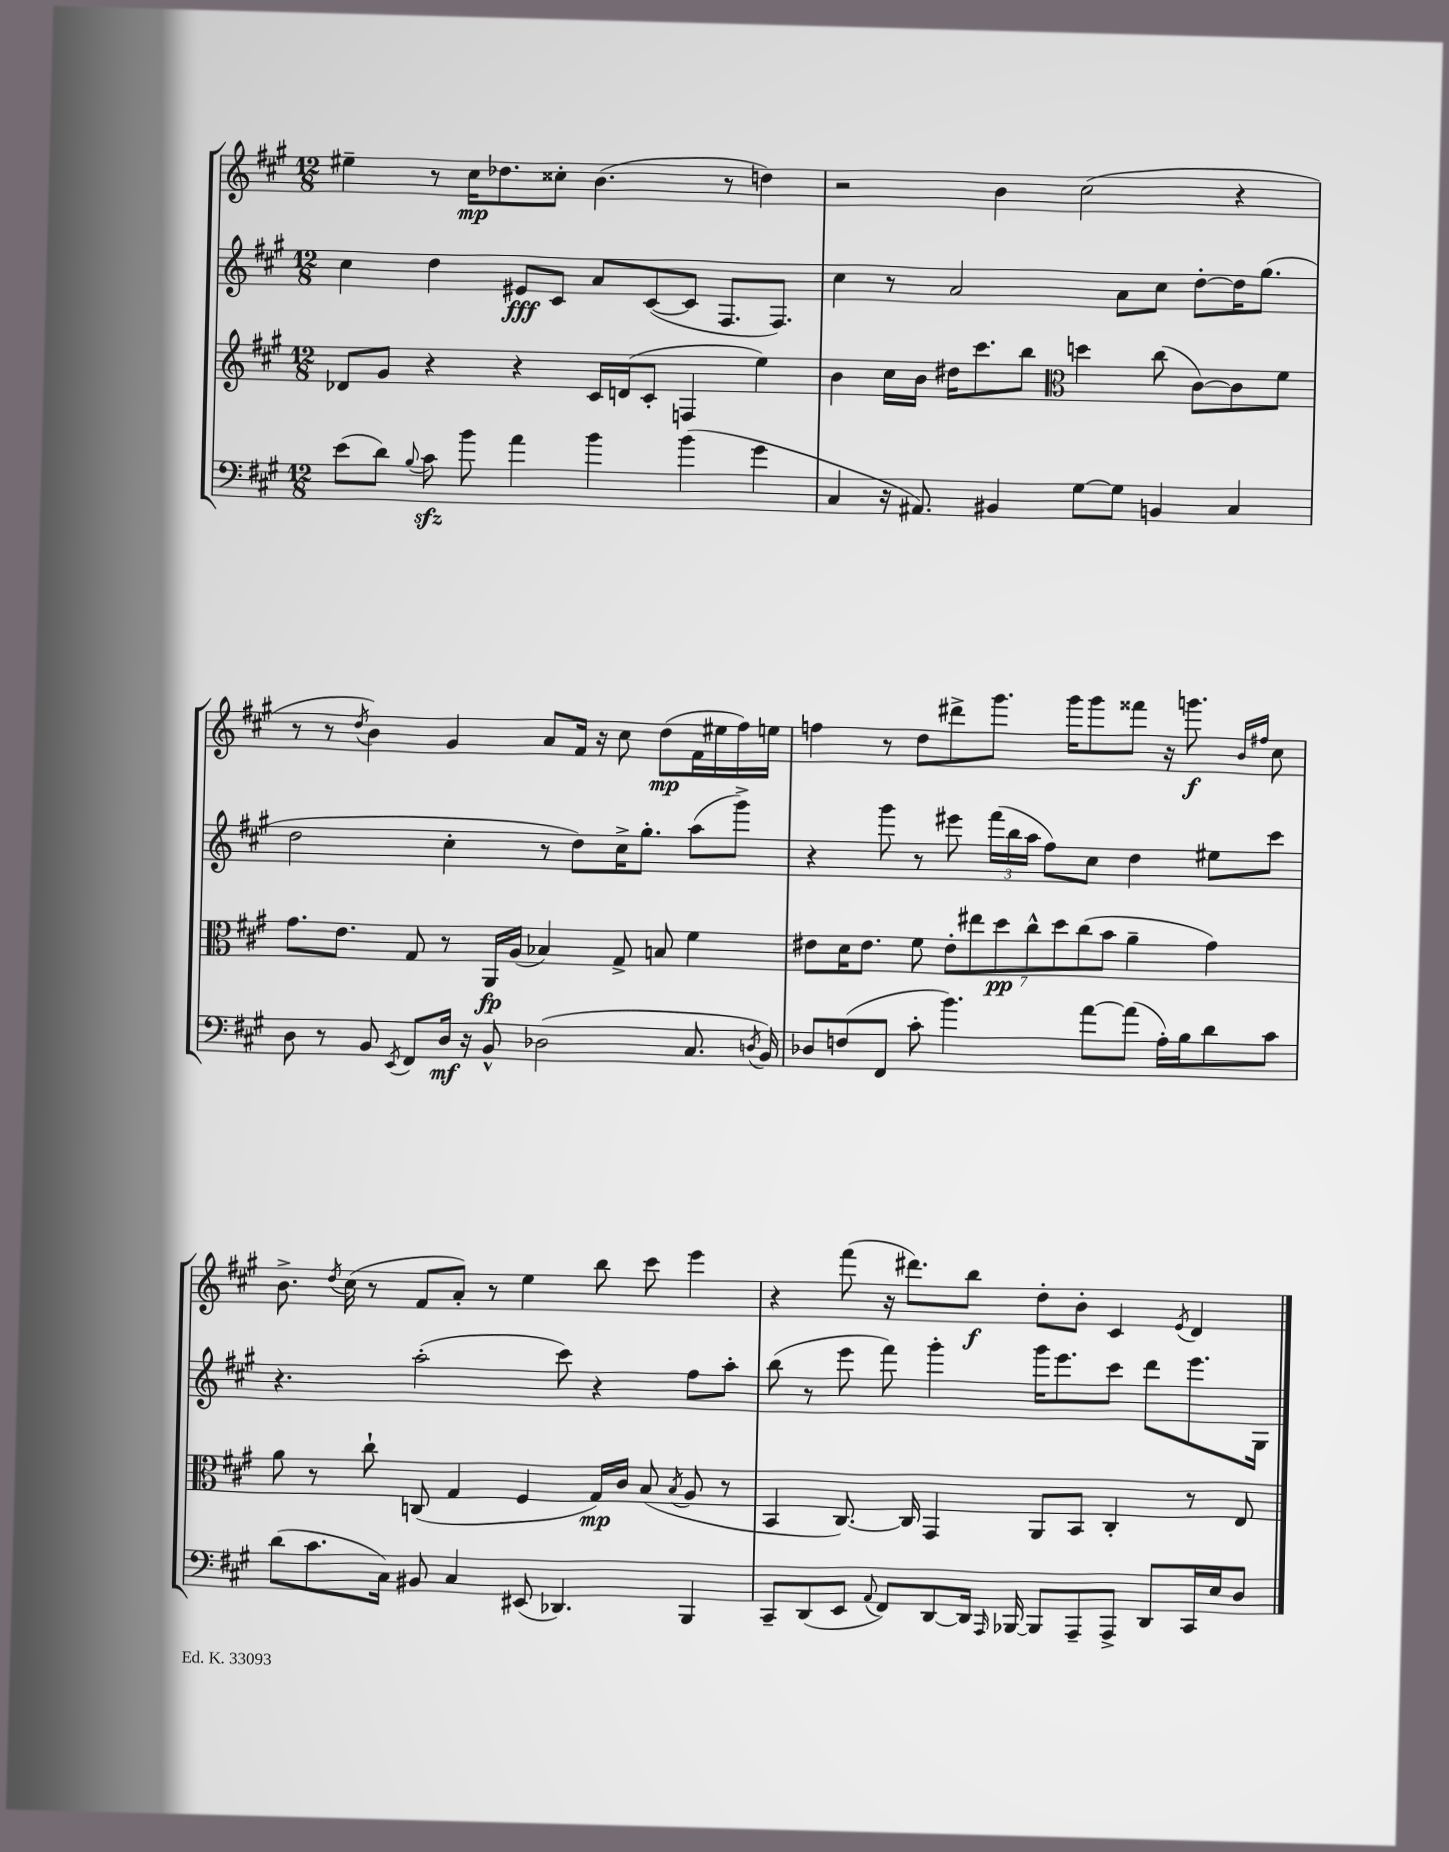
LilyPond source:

<<
\new StaffGroup <<
\new Staff = "s0" {
    \clef treble \key a \major \numericTimeSignature \time 12/8
    \autoBeamOff eis''4-- r8 cis''16[\mp des''8. cisis''8]-. b'4.( r8 d''4) |
    r2 b'4 cis''2( r4 |
    r8 r8 \acciaccatura { d''8 } b'4) gis'4 a'8[ fis'16] r16 cis''8 d''8[\mp( fis'16 eis''16 fis''16) e''16] |
    f''4 r8 d''8[ dis'''8-> gis'''8.] gis'''16[ gis'''8 fisis'''8] r16 g'''8.\f \grace { b'16[ fis''16] } cis''8 |
    b'8.-> \acciaccatura { d''8 } cis''16( r8 fis'8[ a'8]-.) r8 e''4 b''8 cis'''8 e'''4 |
    r4 fis'''8( r16 dis'''8.[) b''8]\f d''8[-. b'8]-. cis'4 \acciaccatura { e'8 } d'4 \bar "|." |
}
\new Staff = "s1" {
    \clef treble \key a \major \numericTimeSignature \time 12/8
    \autoBeamOff cis''4 d''4 eis'8[\fff cis'8] a'8[ cis'8~( cis'8] fis8.[ fis8.]) |
    cis''4 r8 a'2 a'8[ cis''8] d''8[~-. d''16 gis''8.]( |
    d''2 cis''4-. r8 d''8[) cis''16-> gis''8.]-. a''8[( gis'''8]->) |
    r4 gis'''8 r8 eis'''8 \tuplet 3/2 { fis'''16[( b''16 a''16] } fis''8[) cis''8] d''4 eis''8[ cis'''8] |
    r4. a''2-.( cis'''8) r4 fis''8[ a''8]-. |
    b''8( r8 e'''8 fis'''8) gis'''4-. gis'''16[ e'''8. cis'''8] d'''8[ e'''8. gis16] \bar "|." |
}
\new Staff = "s2" {
    \clef treble \key a \major \numericTimeSignature \time 12/8
    \autoBeamOff des'8[ gis'8] r4 r4 cis'16[ d'16( cis'8]-. f4 e''4) |
    b'4 cis''16[ b'16] dis''16[ cis'''8. b''8] \clef alto d''4 cis''8( cis'8[~) cis'8 fis'8] |
    gis'8.[ e'8.] gis8 r8 a,16[\fp a16]( bes4) gis8-> b8 fis'4 |
    eis'8[ d'16 eis'8.] fis'8 \tuplet 7/4 { eis'8[-. eis''8 d''8\pp cis''8-^ d''8 cis''8( b'8] } a'4-- gis'4) |
    a'8 r8 cis''8-! c8( gis4 fis4 gis16[\mp) cis'16] b8( \acciaccatura { b8 } a8 r8 |
    b,4 cis8.~) cis16 gis,4 a,8[ b,8] cis4-. r8 e8 \bar "|." |
}
\new Staff = "s3" {
    \clef bass \key a \major \numericTimeSignature \time 12/8
    \autoBeamOff e'8[( d'8]) \appoggiatura { b8 } cis'8\sfz b'8 a'4 b'4 b'4( gis'4 |
    cis4 r16 ais,8.) bis,4 gis8[~ gis8] b,4 cis4 |
    d8 r8 b,8 \acciaccatura { e,8 } fis,8[ d16]\mf r16 b,8-^ des2( cis8. \acciaccatura { d8 } b,16) |
    des8[ f8( fis,8] cis'8-. b'4.) a'8[~ a'8]( a16[-.) b16 d'8 cis'8] |
    d'8[( cis'8. cis16]) bis,8 cis4 eis,8( des,4.) b,,4 |
    cis,8[-- d,8( e,8] \appoggiatura { a,8 } fis,8[) d,8~ d,16] \grace { a,,16 } bes,,16~ bes,,8[ a,,8-- a,,8]-> d,8[ cis,16 e16 d8] \bar "|." |
}
>>
>>
\layout { \context { \Score \remove "Bar_number_engraver" } }
